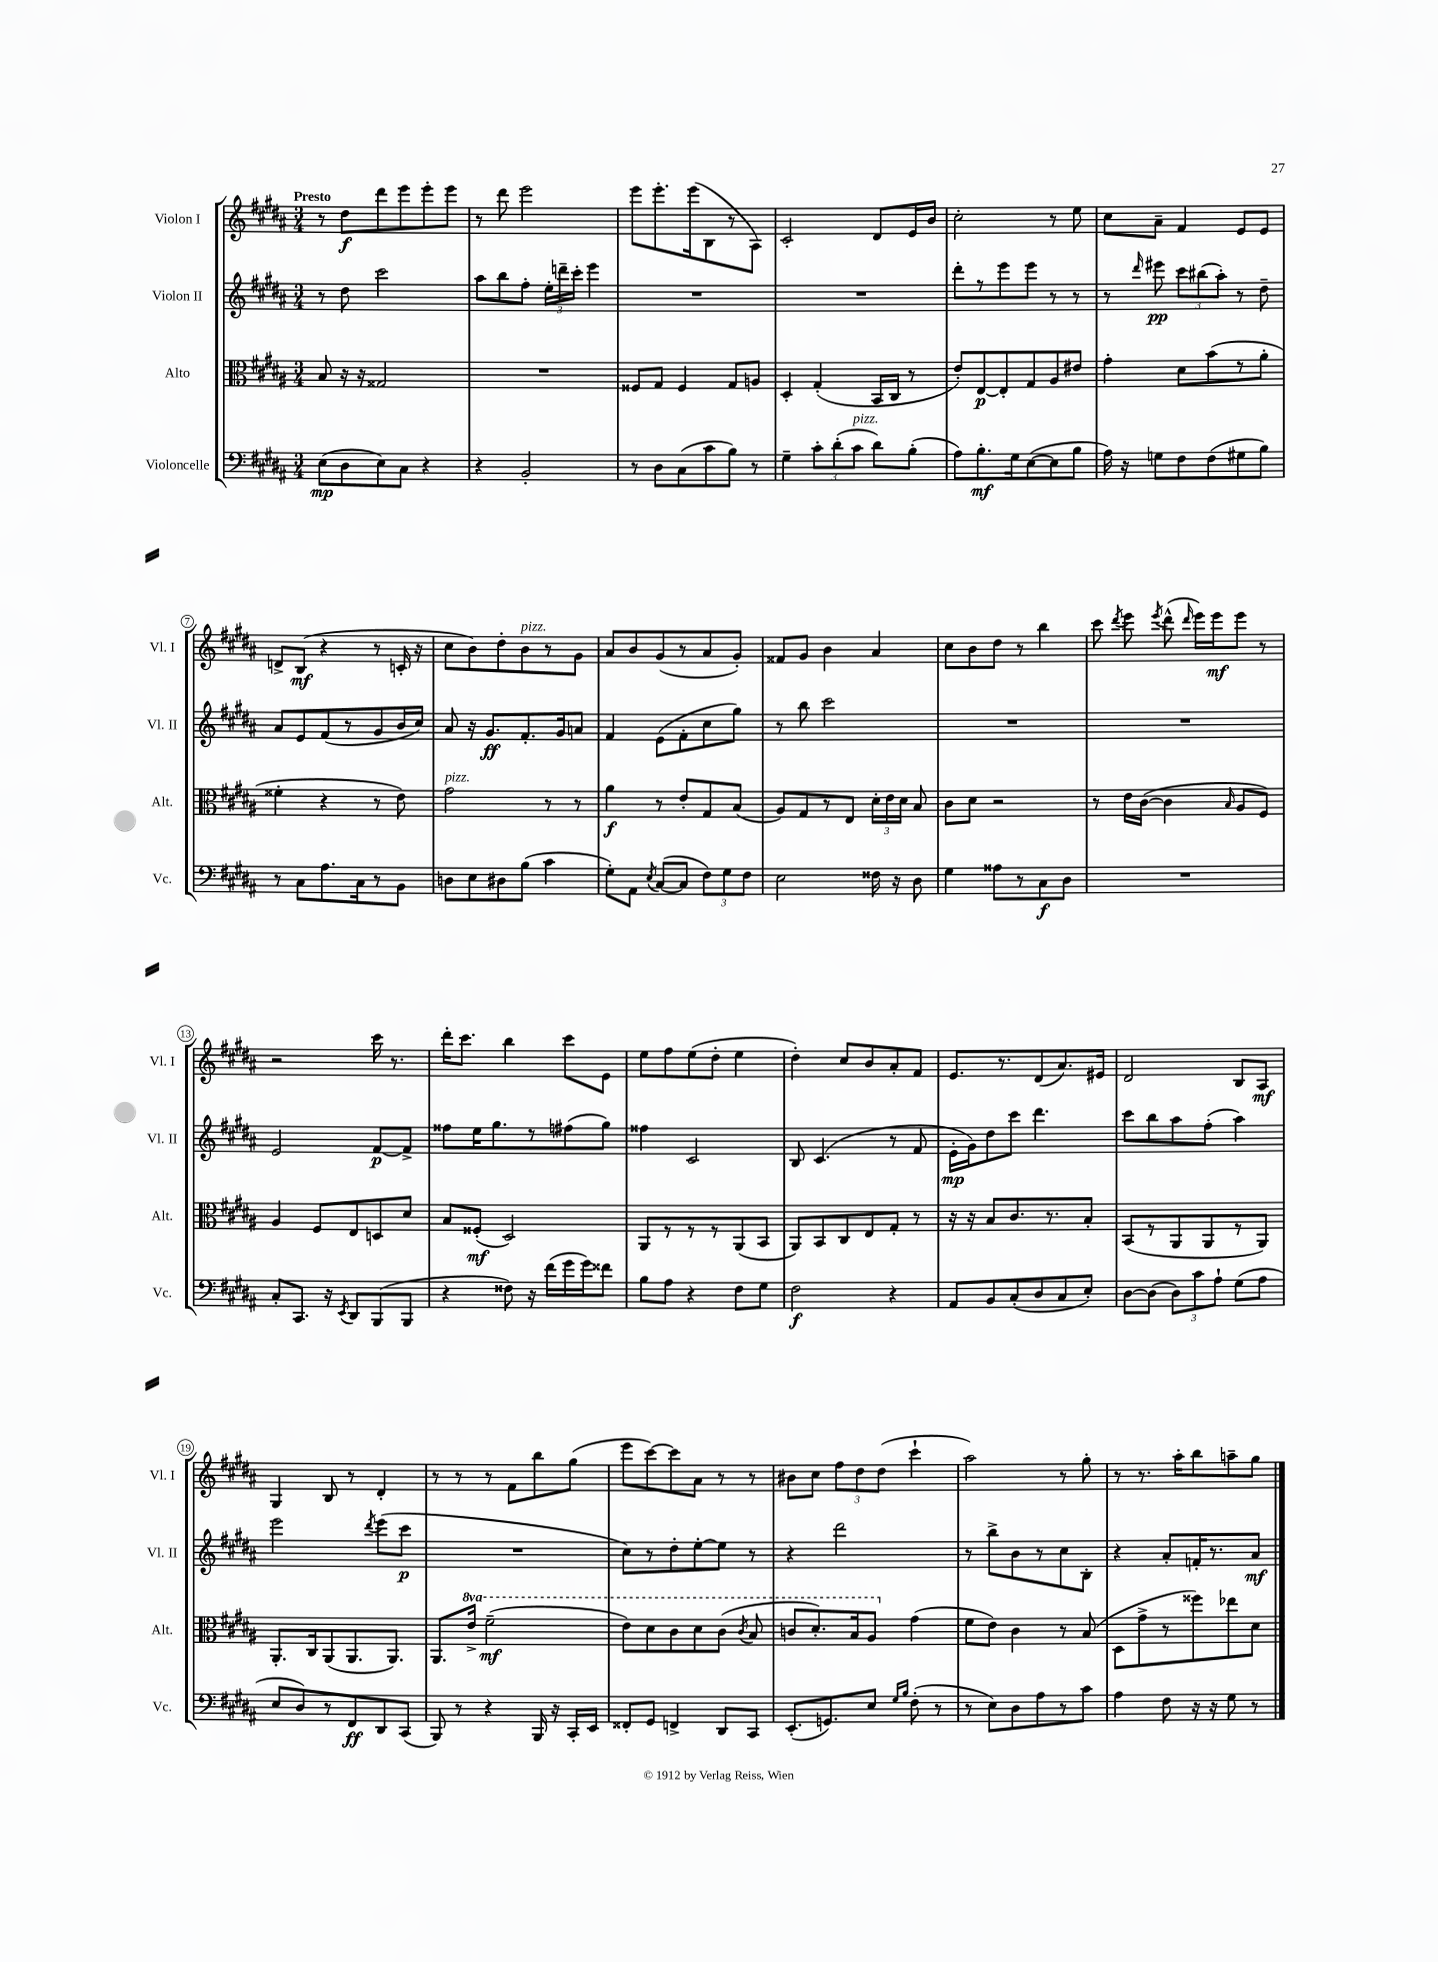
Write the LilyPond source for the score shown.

<<
\new StaffGroup <<
\new Staff = "s0" \with { instrumentName = "Violon I" shortInstrumentName = "Vl. I" } {
    \clef treble \key b \major \numericTimeSignature \time 3/4 \tempo "Presto"
    \autoBeamOff r8 dis''8[\f dis'''8 e'''8 e'''8-. e'''8] |
    r8 dis'''8 e'''2 |
    e'''8[ e'''8.-. e'''16( b8 r8 ais8]) |
    cis'2-. dis'8[ e'16 b'16] |
    cis''2-. r8 e''8 |
    cis''8[ ais'8]-- fis'4 e'8[ e'8] |
    d'8[-> b8]\mf( r4 r8 c'16-. r16 |
    cis''8[ b'8) dis''8-. b'8^\markup { \italic "pizz." } r8 gis'8] |
    ais'8[ b'8 gis'8( r8 ais'8 gis'8]-.) |
    fisis'8[ gis'8] b'4 ais'4 |
    cis''8[ b'8 dis''8] r8 b''4 |
    cis'''8 \acciaccatura { dis'''8 } e'''8 \acciaccatura { e'''8 } dis'''8-^( \grace { dis'''16 } e'''16[) e'''16\mf e'''8] r8 |
    r2 cis'''16 r8. |
    dis'''16[-. cis'''8.] b''4 cis'''8[ e'8] |
    e''8[ fis''8 e''8( dis''8]-. e''4 |
    dis''4-.) cis''8[ b'8 ais'8-. fis'8] |
    e'8.[ r8. dis'8( ais'8.) eis'16] |
    dis'2 b8[ ais8]\mf |
    gis4 b8 r8 dis'4-. |
    r8 r8 r8 fis'8[ b''8 gis''8]( |
    e'''8[ cis'''8~) cis'''8 ais'8] r8 r8 |
    bis'8[ cis''8] \tuplet 3/2 { fis''8[ dis''8 dis''8]( } cis'''4-! |
    ais''2) r8 gis''8-. |
    r8 r8. ais''16[-. b''8 a''8-- gis''8] \bar "|." |
}
\new Staff = "s1" \with { instrumentName = "Violon II" shortInstrumentName = "Vl. II" } {
    \clef treble \key b \major \numericTimeSignature \time 3/4
    \autoBeamOff r8 dis''8 cis'''2 |
    ais''8[ b''8 fis''8]-. \tuplet 3/2 { e''16[-. d'''16-- cis'''16]-. } e'''4 |
    R2. |
    R2. |
    dis'''8[-. r8 e'''8 e'''8] r8 r8 |
    r8 \grace { dis'''16 } eis'''8\pp \tuplet 3/2 { cis'''8[ bis''8( ais''8]-.) } r8 dis''8-- |
    ais'8[ e'8 fis'8( r8 gis'8 b'16 cis''16]) |
    ais'8 r16 gis'8.[\ff fis'8.-. gis'16 a'8] |
    fis'4 e'8[( fis'8-. cis''8 gis''8]) |
    r8 b''8 cis'''2 |
    R2. |
    R2. |
    e'2 fis'8[~\p fis'8]-> |
    fisis''8[ e''16 gis''8. r8 fis''8( gis''8]) |
    fisis''4 cis'2 |
    b8 cis'4.( r8 fis'8 |
    e'16[-.\mp gis'16) dis''8 cis'''8] dis'''4. |
    cis'''8[ b''8 ais''8 fis''8]-.( ais''4) |
    e'''2 \acciaccatura { dis'''8 } e'''8[( cis'''8]\p |
    R2. |
    cis''8[) r8 dis''8-. e''8~-. e''8] r8 |
    r4 dis'''2 |
    r8 b''8[-> b'8 r8 cis''8 b8]-. |
    r4 ais'8[-. f'16-. r8. ais'8]\mf \bar "|." |
}
\new Staff = "s2" \with { instrumentName = "Alto" shortInstrumentName = "Alt." } {
    \clef alto \key b \major \numericTimeSignature \time 3/4 \set Staff.ottavationMarkups = #ottavation-simple-ordinals
    \autoBeamOff b8 r16 r16 gisis2 |
    R2. |
    fisis8[ gis8] fisis4 gis8[ a8] |
    dis4-. gis4-.( b,16[ cis16] r8 |
    e'8[-.) e8~\p e8-. gis8 ais8 eis'8] |
    gis'4-. dis'8[ b'8( r8 ais'8]-. |
    fisis'4-. r4 r8 e'8) |
    gis'2^\markup { \italic "pizz." } r8 r8 |
    ais'4\f r8 e'8[-. gis8 b8]( |
    ais8[) gis8 r8 e8] \tuplet 3/2 { dis'16[-. e'16 dis'16] } b8 |
    cis'8[ dis'8] r2 |
    r8 e'16[ cis'16]~( cis'4 \grace { b16 } ais8[ fis8]) |
    ais4 fis8[ e8 d8 dis'8] |
    b8[ fisis8]-.\mf( dis2) |
    ais,8[ r8 r8 r8 ais,8( b,8] |
    ais,8[) b,8 cis8 e8 gis8]-. r8 |
    r16 r16 b8[ cis'8. r8. b8]-. |
    b,8[( r8 ais,8 ais,8 r8 ais,8]) |
    ais,8.[-. cis16 ais,8( ais,8. ais,8.]) |
    ais,8.[ \ottava #1 e''16]-> fis''2--\mf( |
    e''8[) dis''8 cis''8 dis''8 cis''8]( \acciaccatura { cis''8 } b'8 |
    c''8[ dis''8.-.) b'16 ais'8] \ottava #0 gis'4( |
    fis'8[ e'8]) cis'4 r8 b8( |
    dis8[ gis'8-> r8 fisis''8) ees''8 dis'8] \bar "|." |
}
\new Staff = "s3" \with { instrumentName = "Violoncelle" shortInstrumentName = "Vc." } {
    \clef bass \key b \major \numericTimeSignature \time 3/4
    \autoBeamOff e8[\mp( dis8 e8) cis8] r4 |
    r4 b,2-. |
    r8 dis8[ cis8( cis'8 b8]) r8 |
    gis4-- \tuplet 3/2 { cis'8[-. dis'8-.( cis'8]^\markup { \italic "pizz." } } dis'8[) b8]-.( |
    ais8[) b8.-.\mf gis16 e8~( e8 b8] |
    ais16) r16 g8[ fis8 fis8( gis8 b8]) |
    r8 cis8[ ais8. cis16 r8 b,8] |
    d8[ e8 dis8 b8]( cis'4 |
    gis8[-.) ais,8] \acciaccatura { e8 } cis8[~( cis8] \tuplet 3/2 { fis8[) gis8 fis8] } |
    e2 fisis16 r16 dis8 |
    gis4 aisis8[ r8 cis8\f dis8] |
    R2. |
    cis8[-. cis,8.] r16 \acciaccatura { e,8 } dis,8[ b,,8( b,,8] |
    r4 fisis8) r16 fis'16[( gis'16 gis'16) fisis'8] |
    b8[ ais8] r4 fis8[ gis8] |
    fis2\f r4 |
    ais,8[ b,8 cis8-.( dis8 cis8 e8]-.) |
    dis8[~ dis8]( \tuplet 3/2 { dis8[) cis'8 ais8]-! } gis8[( ais8] |
    e8[ dis8) r8 fis,8\ff dis,8 cis,8]( |
    b,,8) r8 r4 b,,16 r16 cis,16[-. e,16] |
    fisis,8[-. gis,8] f,4-> dis,8[ cis,8] |
    e,8.[-.( g,8.) e8] \grace { gis16[ b16] } fis8-.( r8 |
    r8 e8[) dis8 ais8 r8 cis'8] |
    ais4 fis8 r16 r16 gis8 r8 \bar "|." |
}
>>
>>
\layout { \context { \Score \override BarNumber.stencil = #(make-stencil-circler 0.1 0.3 ly:text-interface::print) } }
